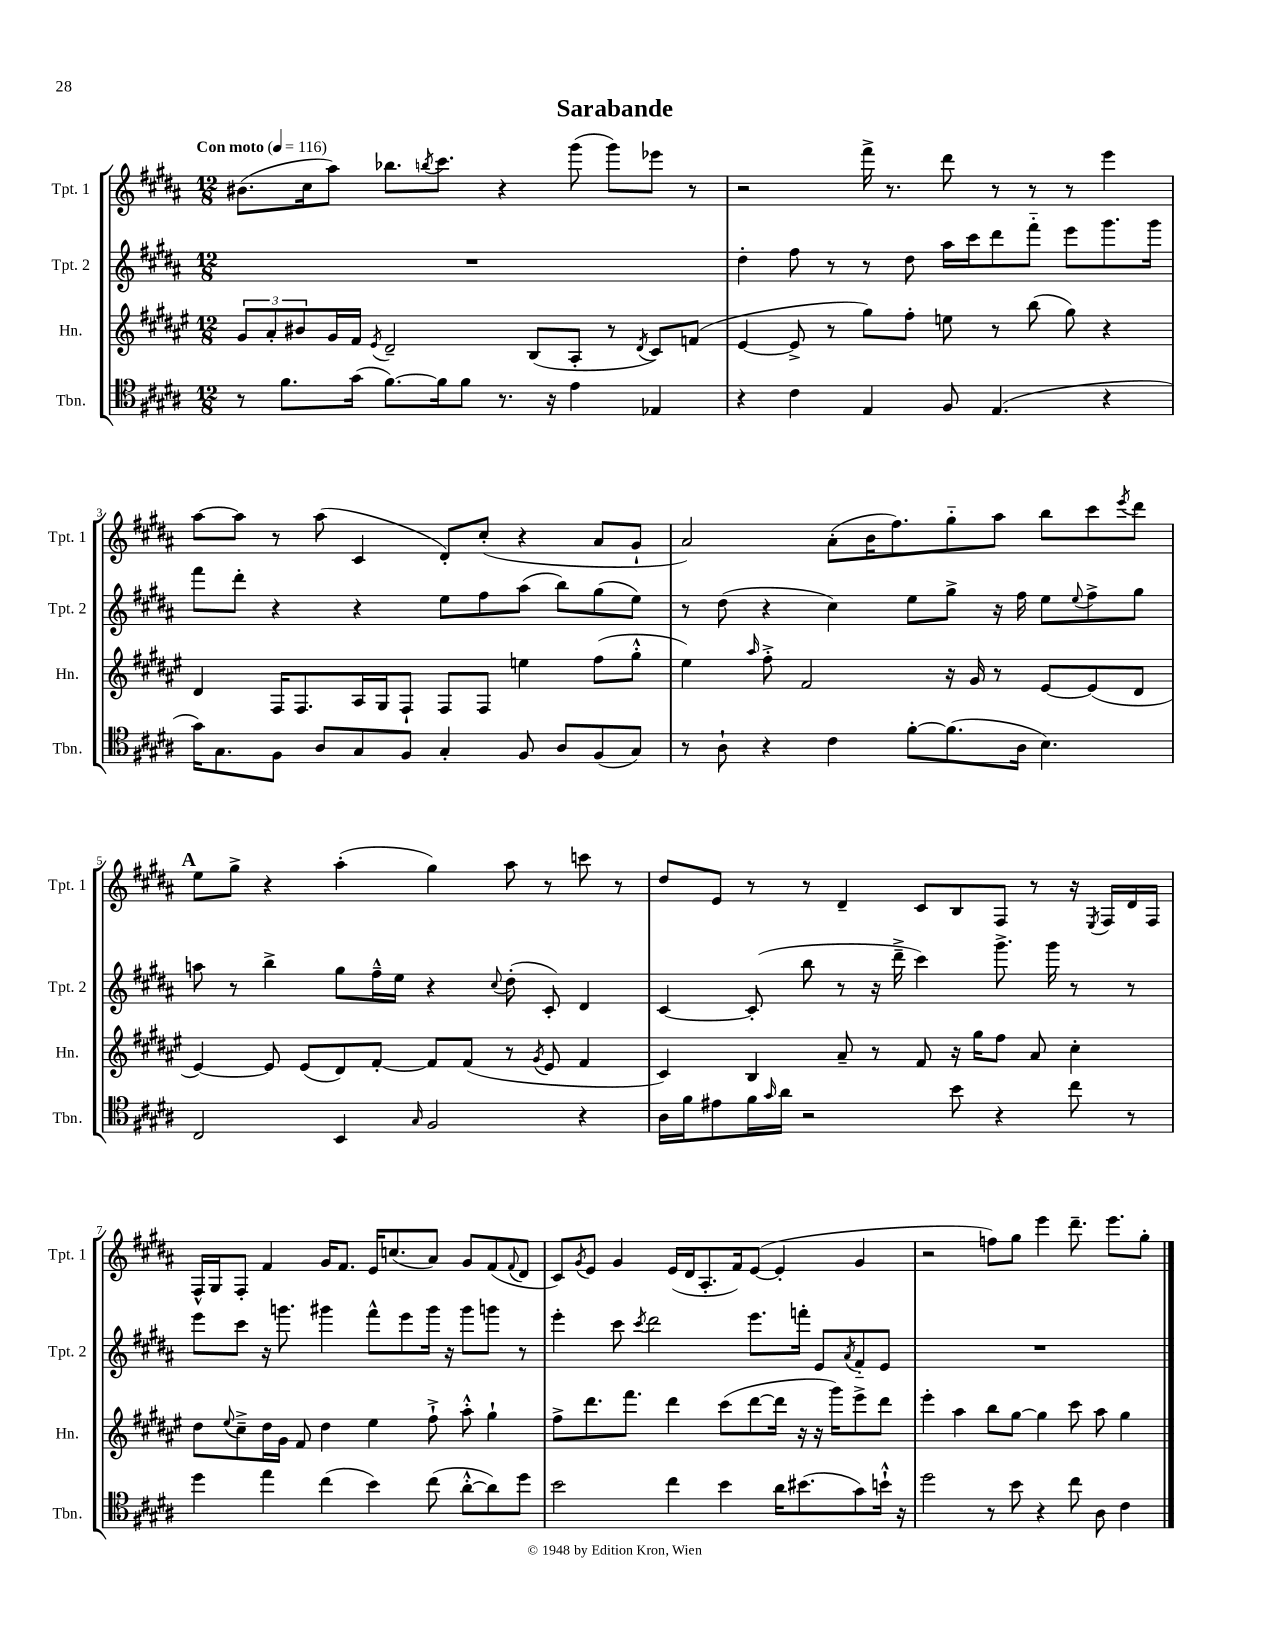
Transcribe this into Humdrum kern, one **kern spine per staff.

**kern	**kern	**kern	**kern
*staff4	*staff3	*staff2	*staff1
*clefC4	*clefG2	*clefG2	*clefG2
*k[f#c#g#d#a#]	*k[f#c#g#d#a#e#]	*k[f#c#g#d#a#]	*k[f#c#g#d#a#]
*M12/8	*M12/8	*M12/8	*M12/8
*MM116	*MM116	*MM116	*MM116
8r	12g#/L	1.r	(8.b#\L
.	12a#'/	.	.
8.f#\L	.	.	.
.	12b#/	.	.
.	.	.	16cc#\k
.	16g#/L	.	8aa#\J)
(16g#\Jk	16f#/JJ	.	.
.	8qe#/	.	.
[8.f#\L)	2d#~/	.	8.bb-\L
.	.	.	8qbb/
16f#\]k	.	.	8.ccc#\J
8f#\J	.	.	.
8.r	.	.	4r
.	(8B/L	.	.
16r	.	.	.
4e\	8A#'/J	.	(8ggg#\
.	8r	.	8ggg#\L)
.	8qd#/	.	.
4E-/	8c#/L)	.	8eee-\J
.	(8f/J	.	8r
=	=	=	=
4r	[4e#/	4dd#'\	2r
4c#\	8e#^/]	8ff#\	.
.	8r	8r	.
4E/	8gg#\L)	8r	16fff#^\
.	.	.	8.r
.	8ff#'\J	8dd#\	.
8F#/	8ee\	16aa#\LL	8ddd#\
.	.	16ccc#\J	.
(4.E/	8r	8ddd#\	8r
.	(8bb\	8fff#'~\J	8r
.	8gg#\)	8eee\L	8r
4r	4r	8.ggg#\	4eee\
.	.	16ggg#\Jk	.
=	=	=	=
16g#\LK)	4d#/	8fff#\L	[8aa#\L
8.G#\	.	.	.
.	.	8ddd#'\J	8aa#\]J
8F#\J	16F#/LK	4r	8r
.	8.F#/	.	.
8A#/L	.	.	(8aa#\
8G#/	16A#/L	4r	4c#/
.	16G#/J	.	.
8F#/J	8F#`/J	.	.
4G#'/	8F#/L	8ee\L	8d#'/L)
.	8F#/J	8ff#\	(8cc#'/J
8F#/	4ee\	(8aa#\J	4r
8A#/L	.	8bb\L)	.
(8F#/	(8ff#\L	(8gg#\	8a#/L
8G#/J)	8gg#'^^\J	8ee\J)	8g#`/J
=	=	=	=
8r	4ee#\)	8r	2a#/)
8A#`\	.	(8dd#\	.
.	16qqaa#/	.	.
4r	8ff#'^\	4r	.
.	2f#/	.	.
4c#\	.	4cc#\)	(8a#'\L
.	.	.	16b\K
.	.	.	8.ff#\)
[8f#'\L	.	8ee\L	.
(8.f#\]	16r	8gg#^\J	8gg#'~\
.	16g#/	.	.
.	8r	16r	8aa#\J
16A#\Jk	.	16ff#\	.
4.B\)	[8e#/L	8ee\L	8bb\L
.	.	8qqee/	.
.	(8e#/]	8ff#^\	8ccc#\
.	.	.	8qeee/
.	8d#/J	8gg#\J	8ddd#\J
=	=	=	=
2C#/	[4e#/)	8aa\	8ee\L
.	.	8r	8gg#^\J
.	8e#/]	4bb^\	4r
.	(8e#/L	.	.
4BB/	8d#/)	8gg#\L	(4aa#'\
.	[8f#'/J	16ff#~^^\L	.
.	.	16ee\JJ	.
16qqG#/	.	.	.
2F#/	8f#/]L	4r	4gg#\)
.	(8f#/J	.	.
.	.	8qqcc#/	.
.	8r	(8dd#'\	8aa#\
.	8qg#/	.	.
.	8e#/	8c#'/)	8r
4r	4f#/	4d#/	8ccc\
.	.	.	8r
=	=	=	=
16A#\LL	4c#/)	[4c#/	8dd#/L
16f#\J	.	.	.
8e#\	.	.	8e/J
16f#\L	4B/	(8c#'/]	8r
16qqg#/	.	.	.
16a#\JJ	.	.	.
2r	.	8bb\	8r
.	8a#~/	8r	4d#~/
.	8r	16r	.
.	.	16ddd#~^\	.
.	8f#/	4ccc#\)	8c#/L
8b\	16r	.	8B/
.	16gg#\LK	.	.
4r	8ff#\J	8.ggg#^\	8F#/J
.	8a#/	.	8r
.	.	16ggg#\	.
8cc#\	4cc#'\	8r	16r
.	.	.	8qE/
.	.	.	16F#/LL
8r	.	8r	16d#/
.	.	.	16F#/JJ
=	=	=	=
4dd#\	8dd#\L	8eee\L	16F#^^/LL
.	.	.	16G#/J
.	8qqee#/	.	.
.	8cc#~^\	8ccc#\J	8F#'/J
4ee\	16dd#\L	16r	4f#/
.	16g#\JJ	8.ggg\	.
.	8f#/	.	.
(4cc#\	4dd#\	4ggg#\	16g#/LK
.	.	.	8.f#/J
4b\)	4ee#\	8fff#^^\L	16e/LK
.	.	.	(8.cc/
.	.	8eee\	.
(8cc#\	8ff#`^\	16ggg#\Jk	8a#/J)
.	.	16r	.
[8a#'^^\L	8aa#'^^\	8ggg#\L	8g#/L
8a#\])	4gg#`\	8ggg\J	(8f#/
.	.	.	8qqf#/
8dd#\J	.	8r	8d#/J
=	=	=	=
2b\	8ff#^\L	4eee'\	8c#/L)
.	.	.	8qg#/
.	8.ddd#\	.	8e/J
.	.	8ccc#\	4g#/
.	8.fff#\J	.	.
.	.	8qccc#/	.
.	.	2ddd#\	.
4cc#\	4ddd#\	.	(16e/LL
.	.	.	16d#/J
.	.	.	8.A#'/
4b\	(8ccc#\L	.	.
.	.	.	16f#/k)
.	[8ddd#\	8.eee\L	([8e/J
16a#\LK	16ddd#\]Jk	.	4e'/]
(8.b#\	16r	16fff'\Jk	.
.	16r	8e/L	.
.	16ggg#\LK)	.	.
.	.	8qa#/	.
8g#\)	8eee#^\	8f#'~/	4g#/
16b`^^\Jk	8ddd#\J	8e/J	.
16r	.	.	.
=	=	=	=
2dd#\	4eee#'\	1.r	2r
.	4aa#\	.	.
8r	8bb\L	.	8ff\L)
8b\	[8gg#\J	.	8gg#\J
4r	4gg#\]	.	4eee\
8cc#\	8ccc#\	.	8.ddd#~\
8A#\	8aa#\	.	.
.	.	.	8.eee\L
4c#\	4gg#\	.	.
.	.	.	8gg#'\J
==	==	==	==
*-	*-	*-	*-
